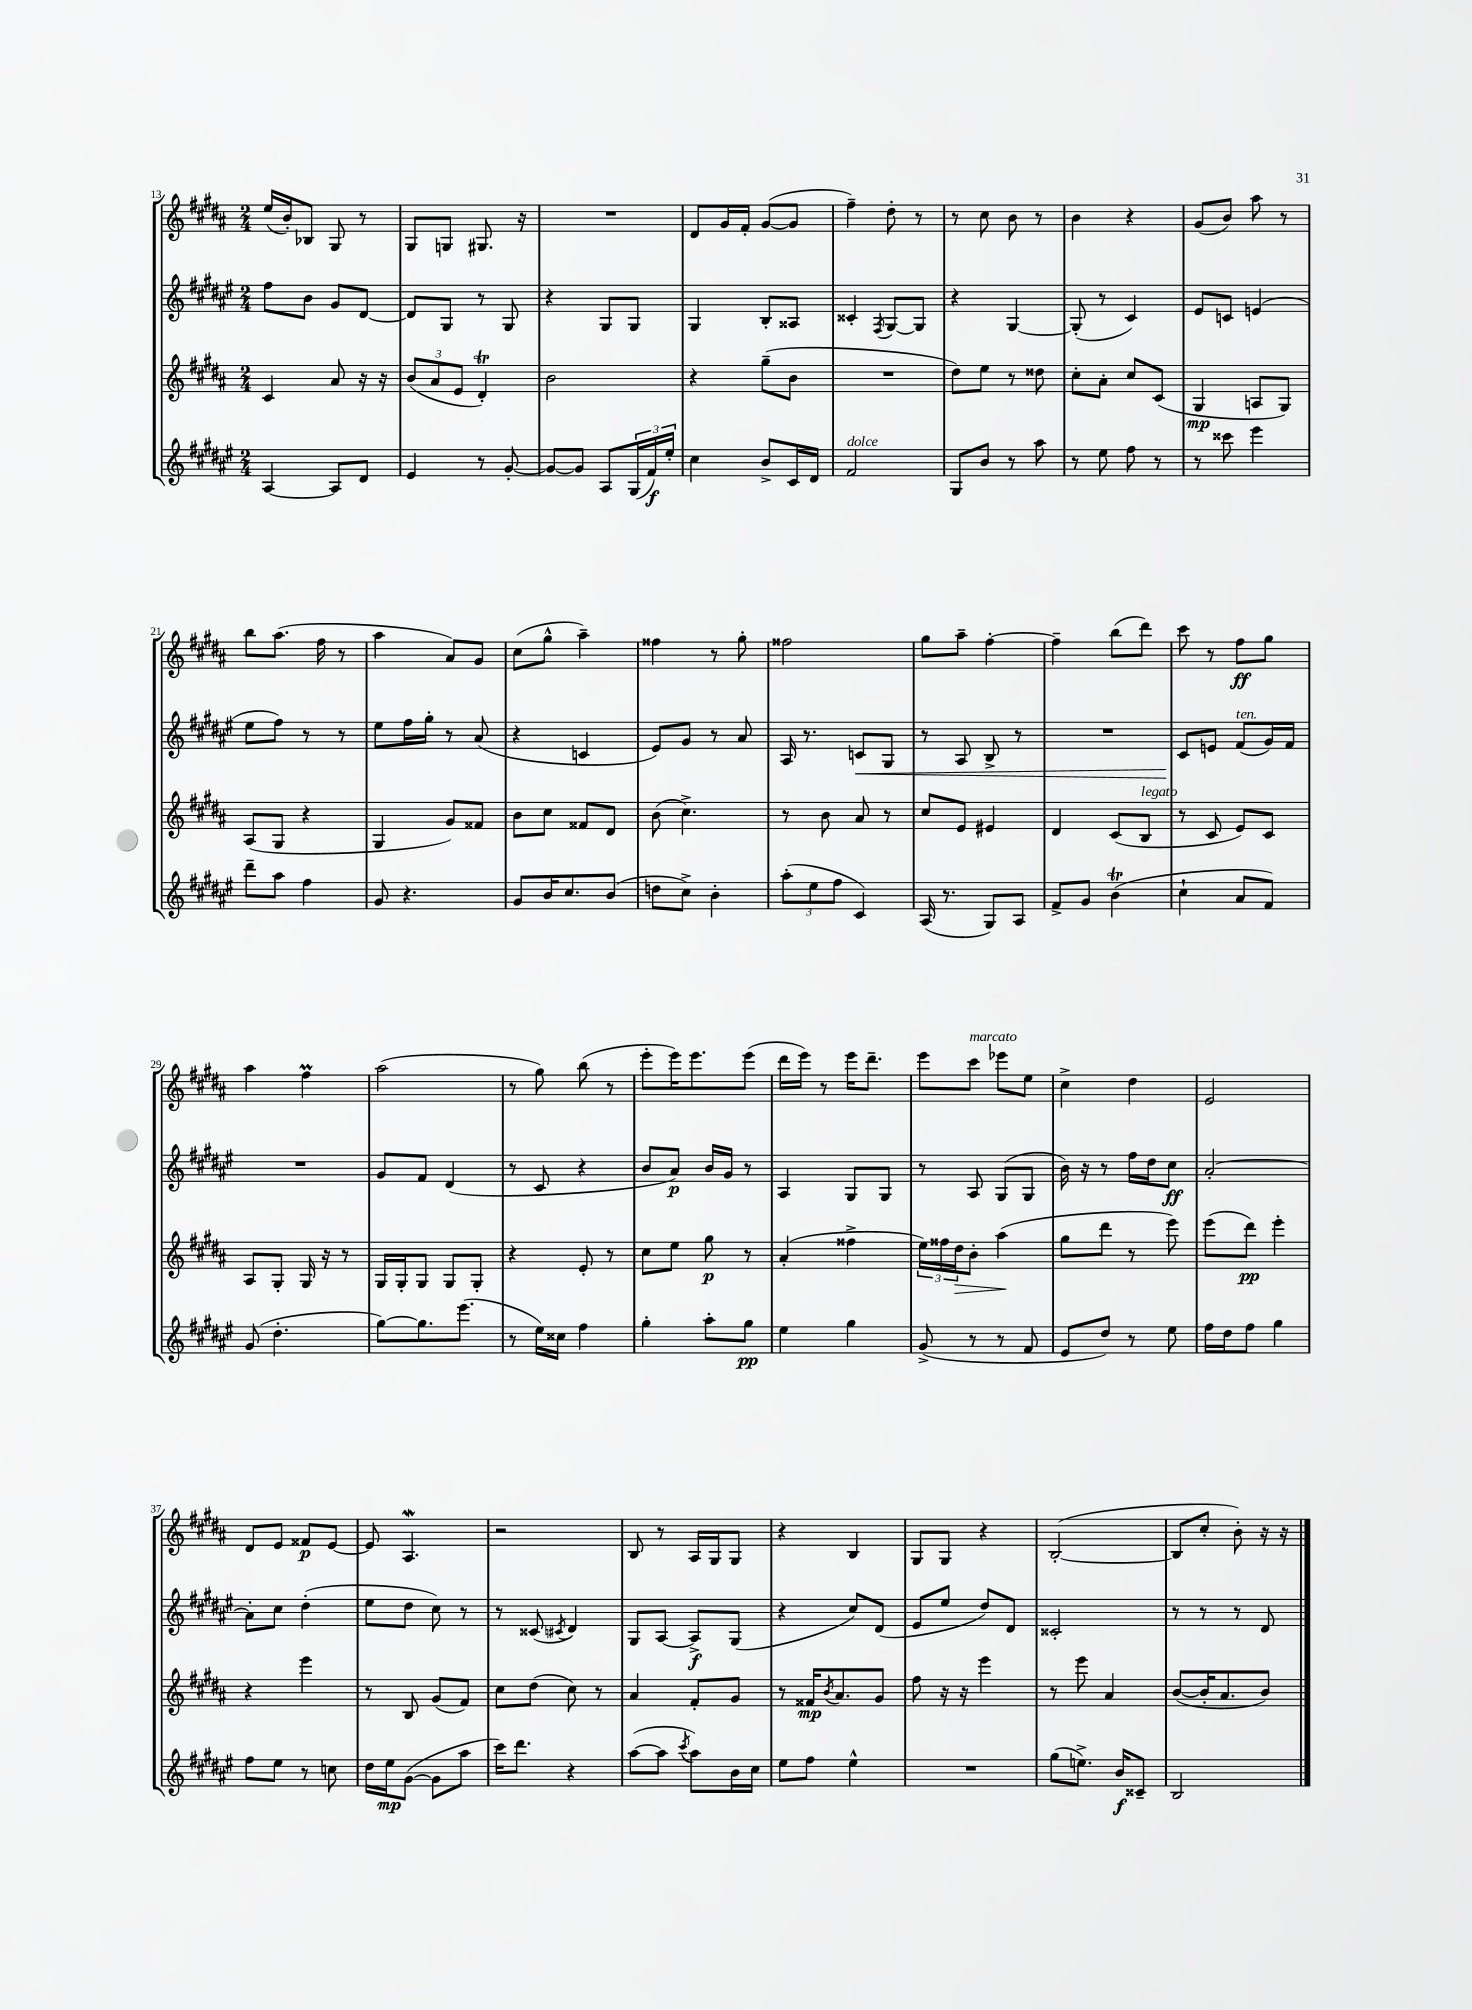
<<
\new StaffGroup <<
\new Staff = "s0" {
    \clef treble \key b \major \numericTimeSignature \time 2/4
    e''16( b'16-.) bes8 gis8 r8 |
    gis8 g8 gis8. r16 |
    R2 |
    dis'8 gis'16 fis'16-. gis'8~( gis'8 |
    fis''4--) dis''8-. r8 |
    r8 cis''8 b'8 r8 |
    b'4 r4 |
    gis'8( b'8) ais''8 r8 |
    b''8 ais''8.( fis''16 r8 |
    ais''4 ais'8) gis'8 |
    cis''8( gis''8-^ ais''4--) |
    fisis''4 r8 gis''8-. |
    fisis''2 |
    gis''8 ais''8-- fis''4~-. |
    fis''4-- b''8( dis'''8) |
    cis'''8 r8 fis''8\ff gis''8 |
    ais''4 fis''4\prall |
    ais''2( |
    r8 gis''8) b''8( r8 |
    e'''8-. e'''16) e'''8. e'''8( |
    dis'''16 e'''16) r8 e'''16 dis'''8.-- |
    e'''8 cis'''8^\markup { \italic "marcato" } ees'''8 e''8 |
    cis''4-> dis''4 |
    e'2 |
    dis'8 e'8 fisis'8\p e'8~ |
    e'8 ais4.\mordent |
    r2 |
    b8 r8 ais16 gis16 gis8 |
    r4 b4 |
    gis8 gis8 r4 |
    b2~-.( |
    b8 cis''8-. b'8-.) r16 r16 \bar "|." |
}
\new Staff = "s1" {
    \clef treble \key fis \major \numericTimeSignature \time 2/4
    fis''8 b'8 gis'8 dis'8~ |
    dis'8 gis8 r8 gis8 |
    r4 gis8 gis8 |
    gis4 b8-. aisis8 |
    cisis'4-. \acciaccatura { fis8 } gis8~ gis8 |
    r4 gis4~ |
    gis8-.( r8 cis'4) |
    eis'8 c'8 e'4( |
    eis''8 fis''8) r8 r8 |
    eis''8 fis''16 gis''16-. r8 ais'8( |
    r4 c'4 |
    eis'8) gis'8 r8 ais'8 |
    ais16 r8. c'8\< gis8 |
    r8 ais8 b8-> r8 |
    R2 |
    cis'8\! e'8 fis'8^\markup { \italic "ten." }( gis'16) fis'16 |
    R2 |
    gis'8 fis'8 dis'4( |
    r8 cis'8 r4 |
    b'8 ais'8\p) b'16 gis'16 r8 |
    ais4 gis8 gis8 |
    r8 ais8 gis8( gis8 |
    b'16) r16 r8 fis''16 dis''16 cis''8\ff |
    ais'2~-. |
    ais'8-. cis''8 dis''4-.( |
    eis''8 dis''8 cis''8) r8 |
    r8 cisis'8( \acciaccatura { cis'8 } dis'4) |
    gis8 ais8~ ais8->\f gis8( |
    r4 cis''8) dis'8( |
    eis'8 eis''8 dis''8) dis'8 |
    cisis'2-. |
    r8 r8 r8 dis'8 \bar "|." |
}
\new Staff = "s2" {
    \clef treble \key b \major \numericTimeSignature \time 2/4
    cis'4 ais'8 r16 r16 |
    \tuplet 3/2 { b'8( ais'8 e'8 } dis'4-.\trill) |
    b'2 |
    r4 gis''8--( b'8 |
    R2 |
    dis''8) e''8 r8 disis''8 |
    cis''8-. ais'8-. cis''8 cis'8( |
    gis4\mp a8 gis8) |
    ais8( gis8 r4 |
    gis4 gis'8) fisis'8 |
    b'8 cis''8 fisis'8 dis'8 |
    b'8( cis''4.->) |
    r8 b'8 ais'8 r8 |
    cis''8 e'8 eis'4 |
    dis'4 cis'8( b8^\markup { \italic "legato" } |
    r8 cis'8 e'8) cis'8 |
    ais8 gis8-. gis16 r16 r8 |
    gis16 gis16-. gis8 gis8 gis8-. |
    r4 e'8-. r8 |
    cis''8 e''8 gis''8\p r8 |
    ais'4-.( fisis''4-> |
    \tuplet 3/2 { e''16) fisis''16 dis''16\> } b'8-. ais''4\!( |
    gis''8 dis'''8 r8 e'''8) |
    e'''8( dis'''8\pp) e'''4-. |
    r4 e'''4 |
    r8 b8 gis'8( fis'8) |
    cis''8 dis''8( cis''8) r8 |
    ais'4 fis'8-. gis'8 |
    r8 fisis'16\mp \acciaccatura { b'8 } ais'8. gis'8 |
    fis''8 r16 r16 e'''4 |
    r8 e'''8 ais'4 |
    b'8~( b'16-. ais'8. b'8) \bar "|." |
}
\new Staff = "s3" {
    \clef treble \key fis \major \numericTimeSignature \time 2/4
    ais4~ ais8 dis'8 |
    eis'4 r8 gis'8~-. |
    gis'8~ gis'8 ais8 \tuplet 3/2 { gis16( fis'16\f) eis''16-. } |
    cis''4 b'8-> cis'16 dis'16 |
    fis'2^\markup { \italic "dolce" } |
    gis8 b'8 r8 ais''8 |
    r8 eis''8 fis''8 r8 |
    r8 cisis'''8 eis'''4 |
    dis'''8-- ais''8 fis''4 |
    gis'8 r4. |
    gis'8 b'16 cis''8. b'8( |
    d''8 cis''8->) b'4-. |
    \tuplet 3/2 { ais''8-.( eis''8 fis''8 } cis'4) |
    ais16( r8. gis8) ais8 |
    fis'8-> gis'8 b'4\trill( |
    cis''4-! ais'8 fis'8) |
    gis'8( dis''4.-. |
    gis''8~) gis''8. eis'''8.( |
    r8 eis''16) cisis''16 fis''4 |
    gis''4-. ais''8-. gis''8\pp |
    eis''4 gis''4 |
    gis'8->( r8 r8 fis'8 |
    eis'8 dis''8) r8 eis''8 |
    fis''16 dis''16 fis''8 gis''4 |
    fis''8 eis''8 r8 c''8 |
    dis''16 eis''16\mp gis'8~( gis'8 ais''8 |
    cis'''16) dis'''8. r4 |
    ais''8~( ais''8 \acciaccatura { cis'''8 } ais''8) b'16 cis''16 |
    eis''8 fis''8 eis''4-^ |
    R2 |
    gis''8( e''8.->) b'16\f cisis'8-- |
    b2 \bar "|." |
}
>>
>>
\layout { \context { \Score currentBarNumber = #13 } }
